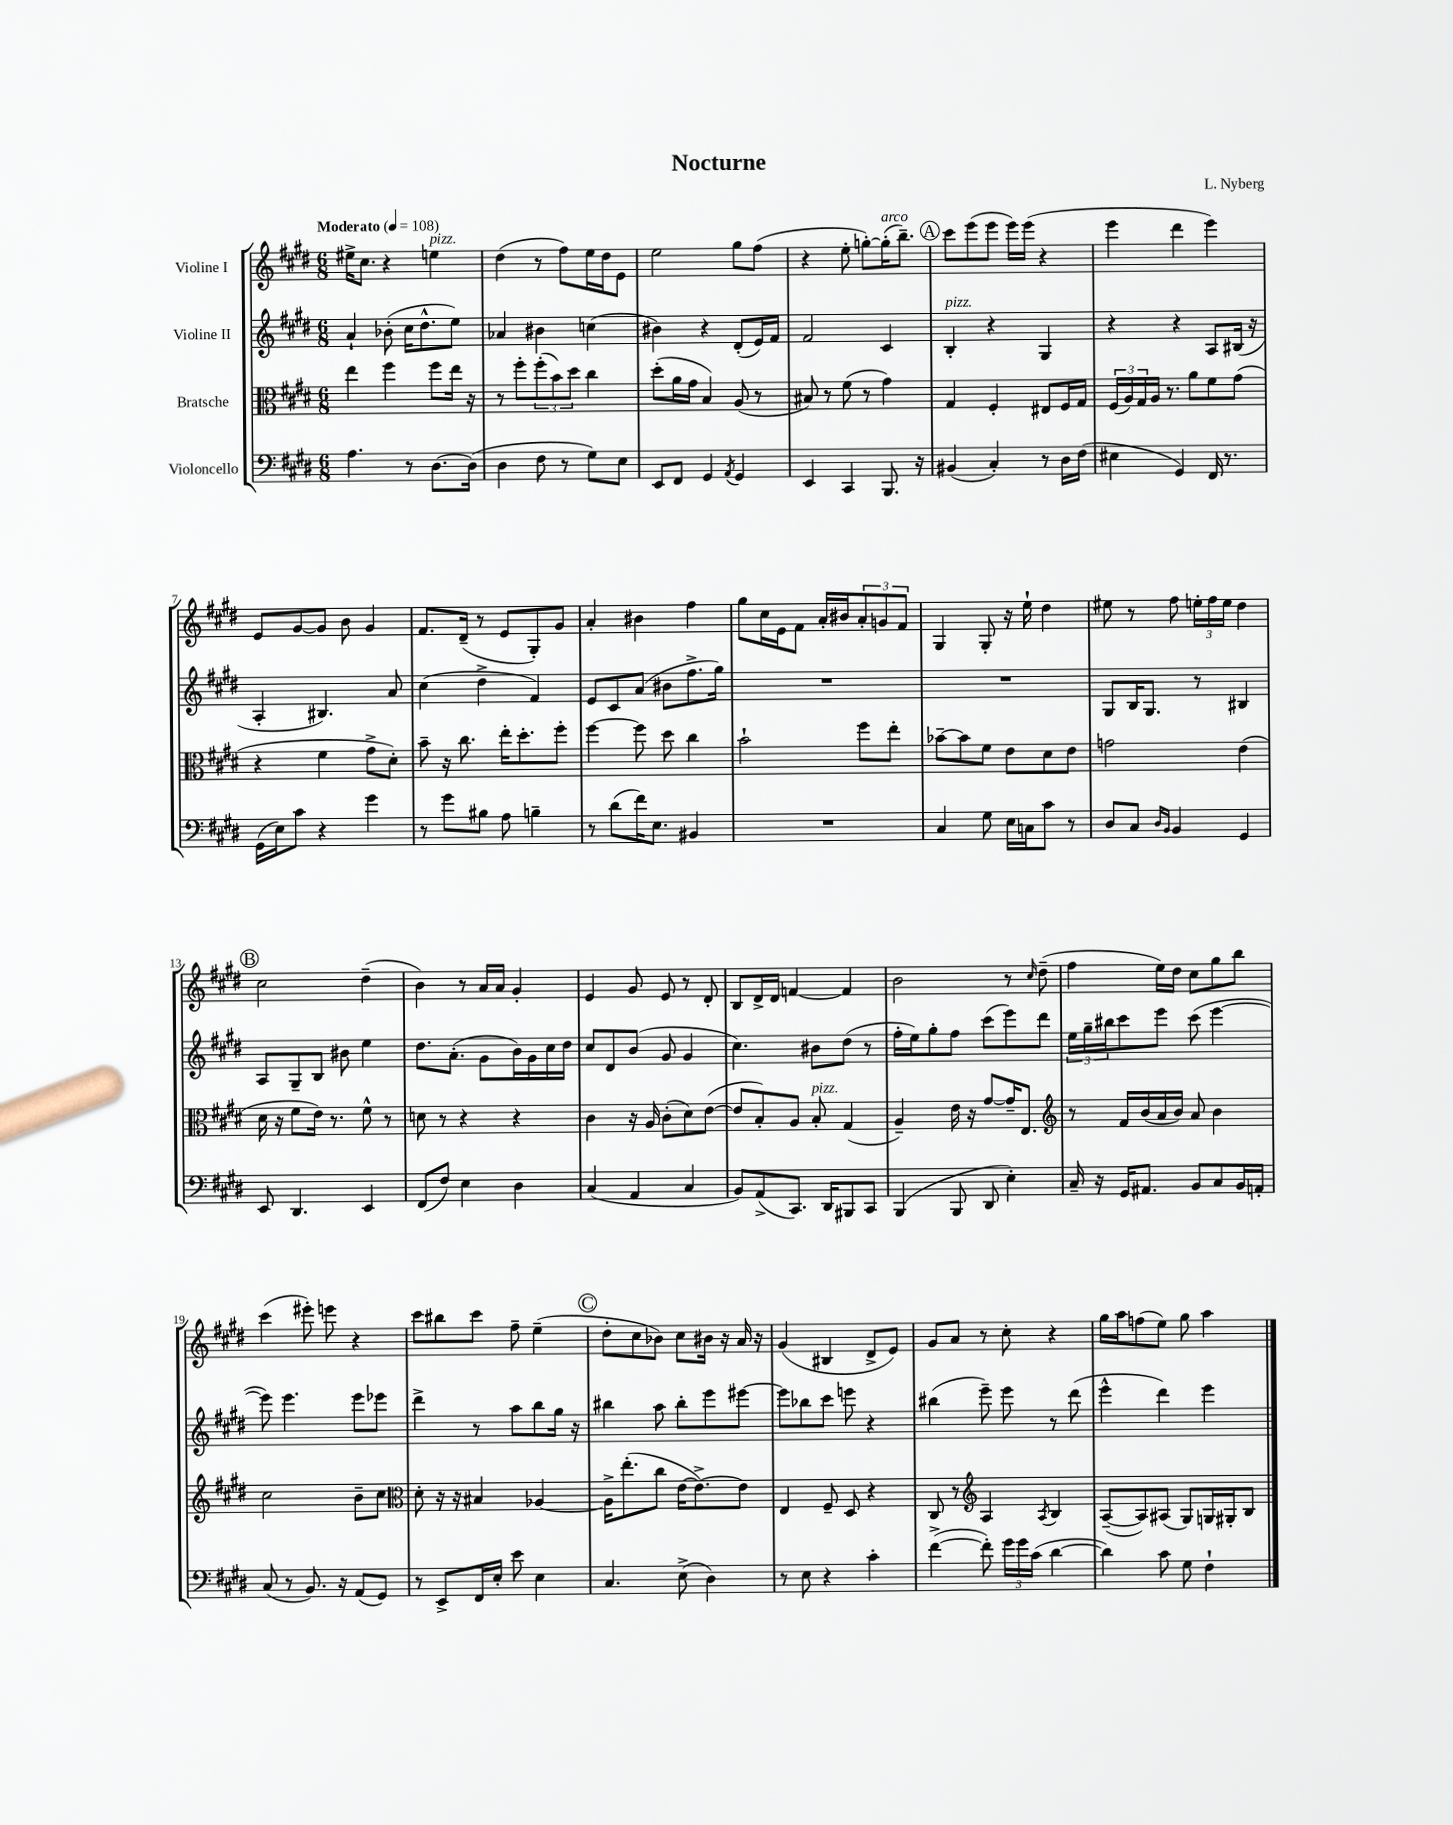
\header { title = "Nocturne" composer = "L. Nyberg" }
<<
\new StaffGroup <<
\new Staff = "s0" \with { instrumentName = "Violine I" } {
    \clef treble \key e \major \numericTimeSignature \time 6/8 \tempo "Moderato" 4 = 108
    eis''16-> cis''8. r4 e''4^\markup { \italic "pizz." } |
    dis''4( r8 fis''8) e''16 dis''16 e'8 |
    e''2 gis''8 fis''8( |
    r4 e''8-. g''8~-.) g''16-.^\markup { \italic "arco" }( b''8.--) |
    \mark \markup { \circle "A" } cis'''8 e'''8( e'''8 e'''16) e'''16( r4 |
    e'''4 dis'''4 e'''4) |
    e'8 gis'8~ gis'8 b'8 gis'4 |
    fis'8. dis'16--( r8 e'8 gis8-.) gis'8 |
    a'4-. bis'4 fis''4 |
    gis''8 cis''16 e'16 fis'8 a'16-. bis'16 \tuplet 3/2 { a'8-. g'8 fis'8 } |
    gis4 gis8-. r16 e''16-! dis''4 |
    eis''8 r8 fis''8 \tuplet 3/2 { e''16-. fis''16 e''16 } dis''4 |
    \mark \markup { \circle "B" } cis''2 dis''4--( |
    b'4) r8 a'16 a'16 gis'4-. |
    e'4 gis'8 e'8 r8 dis'8-. |
    b8 dis'16-> dis'16 f'4~ f'4 |
    b'2 r8 \grace { cis''16 } dis''8--( |
    fis''4 e''16) dis''16 cis''8 gis''8 b''8 |
    cis'''4( eis'''8-.) e'''8 r4 |
    cis'''8 bis''8 cis'''8 fis''8-- e''4--( |
    \mark \markup { \circle "C" } dis''8-. cis''8 bes'8) cis''8 bis'16 r16 a'16 r16 |
    gis'4( bis4 dis'8-> e'8) |
    gis'8 a'8 r8 cis''8-. r4 |
    gis''16 a''16 f''8( e''8) gis''8 a''4 \bar "|." |
}
\new Staff = "s1" \with { instrumentName = "Violine II" } {
    \clef treble \key e \major \numericTimeSignature \time 6/8
    a'4-! bes'8-.( cis''16 dis''8.-^ e''8) |
    aes'4 bis'4 c''4( |
    bis'4) r4 dis'8-.( e'16) fis'16 |
    fis'2 cis'4 |
    \mark \markup { \circle "A" } b4-.^\markup { \italic "pizz." } r4 gis4 |
    r4 r4 a8 bis16( r16 |
    a4-. bis4.) a'8 |
    cis''4( dis''4-> fis'4) |
    e'8 cis'8 a'8( bis'8 fis''8.-> gis''16) |
    R2. |
    R2. |
    gis8 b16 gis8. r8 bis4 |
    \mark \markup { \circle "B" } a8 gis8-- b8 bis'8 e''4 |
    dis''8. a'8.-.( gis'8 b'16) gis'16 cis''16 dis''16 |
    cis''8 dis'8 b'8( gis'8 gis'4 |
    cis''4.) bis'8 dis''8( r8 |
    fis''16-. e''16) gis''8-. fis''8 cis'''8( e'''8) dis'''8 |
    \tuplet 3/2 { e''16 gis''16-- bis''16 } cis'''8 e'''8 cis'''8( e'''4~ |
    e'''8) e'''4. e'''8 ees'''8 |
    dis'''4-> r8 a''8 b''8 gis''16 r16 |
    \mark \markup { \circle "C" } bis''4 a''8 bis''8-. e'''8 eis'''8~ |
    eis'''8 bes''8 cis'''8 e'''8 r4 |
    bis''4( e'''8--) e'''8 r8 dis'''8( |
    e'''4-^ dis'''4) e'''4 \bar "|." |
}
\new Staff = "s2" \with { instrumentName = "Bratsche" } {
    \clef alto \key e \major \numericTimeSignature \time 6/8
    e''4 fis''4 fis''8 e''16 r16 |
    r8 fis''8-. \tuplet 3/2 { fis''8-.( b'8) dis''8 } cis''4 |
    dis''8-.( a'16 gis'16 b4) a8( r8 |
    bis8) r8 fis'8( r8 gis'4) |
    \mark \markup { \circle "A" } gis4 fis4-. eis8 fis16 gis16 |
    \tuplet 3/2 { fis16( a16) gis16 } a16 r8. a'8 fis'8 gis'8( |
    r4 fis'4 gis'8-> dis'8-.) |
    b'8-- r16 cis''8. e''16-. dis''8.-. fis''8-. |
    fis''4~ fis''8 dis''8 cis''4 |
    b'2-! fis''8 e''8-. |
    bes'8~-- bes'8 fis'8 e'8 dis'8 e'8 |
    g'2 e'4( |
    \mark \markup { \circle "B" } dis'16 r16 fis'8 e'16) r8. fis'8-^ r8 |
    d'8 r8 r4 r4 |
    cis'4 r16 a16 cis'8-.( dis'8) e'8~( |
    e'8 b8-.) a8 b8-.^\markup { \italic "pizz." } gis4( |
    a4--) e'16 r16 gis'8~ gis'16-- e8. |
    \clef treble r8 fis'16 b'16( a'16 b'16) a'8 b'4 |
    cis''2 b'8-- cis''8 |
    \clef alto dis'8-. r16 r16 bis4 aes4~ |
    \mark \markup { \circle "C" } aes16-> e''8.-.( cis''8 e'16~ e'8.~->) e'8 |
    e4 fis8-- dis8 r4 |
    cis8 r8 \clef treble a4 \acciaccatura { a8 } b4 |
    a8~--( a8) ais8( gis8) g16 gis16-. b8 \bar "|." |
}
\new Staff = "s3" \with { instrumentName = "Violoncello" } {
    \clef bass \key e \major \numericTimeSignature \time 6/8
    a4. r8 dis8.~ dis16( |
    dis4 fis8 r8 gis8) e8 |
    e,8 fis,8 gis,4 \acciaccatura { a,8 } gis,4 |
    e,4 cis,4 b,,8. r16 |
    \mark \markup { \circle "A" } bis,4( cis4-.) r8 dis16 fis16( |
    eis4 gis,4) fis,16 r8. |
    gis,16( e16) cis'8 r4 gis'4 |
    r8 gis'8 bis8 a8 b4-- |
    r8 dis'8( fis'16) e8. bis,4 |
    R2. |
    cis4 gis8 e16 c16 cis'8 r8 |
    dis8 cis8 \grace { dis16 b,16 } b,4 gis,4 |
    \mark \markup { \circle "B" } e,8 dis,4. e,4 |
    fis,8( fis8) e4 dis4 |
    cis4( a,4 cis4 |
    b,8) a,8->( cis,8.) dis,16 bis,,8 cis,8 |
    b,,4( b,,8 dis,8 e4-.) |
    cis16-- r16 gis,16 ais,8. b,8 cis8 b,16 a,16-. |
    cis8( r8 b,8.) r16 a,8( gis,8) |
    r8 e,8-> fis,16 e16-. e'8 e4 |
    \mark \markup { \circle "C" } cis4. e8->( dis4) |
    r8 e8 r4 cis'4-. |
    fis'4~->( fis'8-.) \tuplet 3/2 { gis'16 gis'16 cis'16( } dis'4~ |
    dis'4) cis'8 gis8 fis4-! \bar "|." |
}
>>
>>
